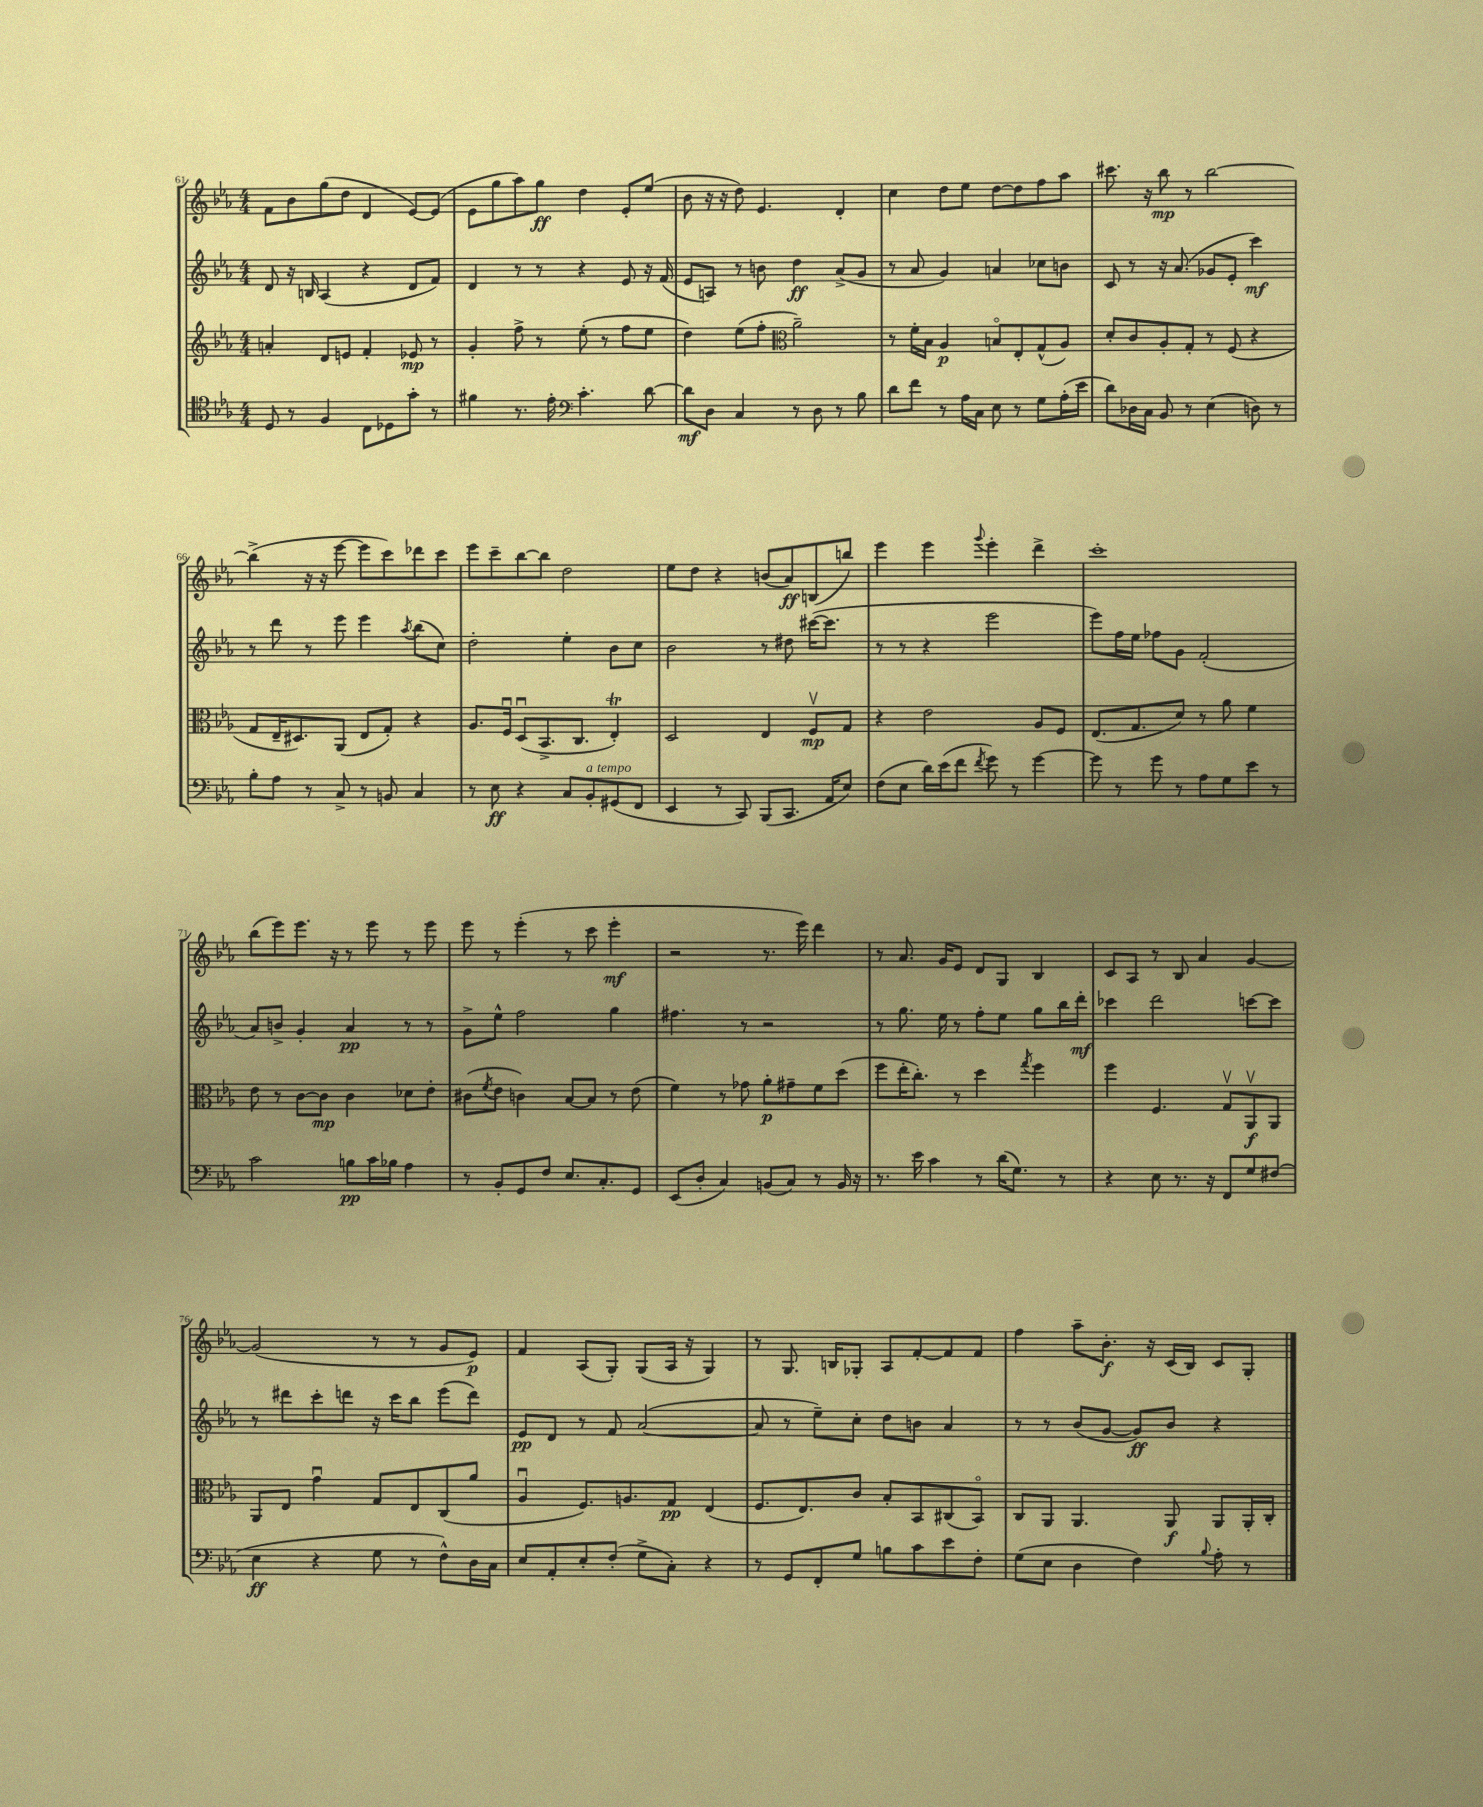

**kern	**kern	**kern	**kern
*staff4	*staff3	*staff2	*staff1
*clefC4	*clefG2	*clefG2	*clefG2
*k[b-e-a-]	*k[b-e-a-]	*k[b-e-a-]	*k[b-e-a-]
*M4/4	*M4/4	*M4/4	*M4/4
8D/	4a'/	8d/	8f\L
8r	.	16r	8b-\
.	.	16B/	.
4F/	8d/L	(4A-/	(8gg\
.	8e/J	.	8dd\J
8C\L	4f'/	4r	4d/
8D-\	.	.	.
8g'\J	8e-/	8d/L	[8e-/L)
8r	8r	8f/J)	(8e-/]J
=	=	=	=
4f#\	4g'/	4d/	8e-\L
.	.	.	8gg\
8.r	8ff^\	8r	8aa-\)
.	8r	8r	8gg\J
16e-'\	.	.	.
*clefF4	*	*	*
4.c'\	(8ee-'\	4r	4dd\
.	8r	.	.
.	8ff\L	8e-/	8e-'/L
[8d\	8ee-\J	16r	(8ee-/J
.	.	(16f/	.
=	=	=	=
8d\]L	4dd\)	8e-/L	8b-\
8D\J	.	8A/J)	16r
.	.	.	16r
4C/	(8ee-\L	8r	8dd\)
.	8ff'\J	8b\	4.e-/
*	*clefC3	*	*
8r	2a-~\)	4dd\	.
8D\	.	.	.
8r	.	(8a-^/L	4d'/
8B-\	.	8g/J	.
=	=	=	=
8d\L	8r	8r	4cc\
8f\J	16f'\LL	8a-/	.
.	16B-\JJ	.	.
8r	4A-/	4g/)	8dd\L
16A-\LL	.	.	8ee-\J
16C\JJ	.	.	.
8E-\	8Bo/L	4a/	[8dd\L
8r	8E-'/	.	8dd\]
8G\L	(8G^^/	8cc-\L	8ff\
(16A-'\L	8A-/J)	8b\J	8aa-\J
16e-\JJ	.	.	.
=	=	=	=
8d\L)	8d'/L	8c/	8.ccc#\
16D-\L	8c/	8r	.
16C\JJ	.	.	16r
8BB-/	8A-'/	16r	8bb-\
.	.	(8.a-/	.
8r	8G'/J	.	8r
(4E-\	8r	8g-/L	[2bb-\
.	(8F/	8e-'/J	.
8D\)	4r	4ccc\)	.
8r	.	.	.
=	=	=	=
8B-'\L	8G/L	8r	(4bb-^\]
8A-\J	16E-~/K	8ddd\	.
.	8.D#/)	.	.
8r	.	8r	16r
.	.	.	16r
8C^/	(8AA-/J	8eee-\	[8eee-\
8r	8E-/L	4eee-\	8eee-\]L
8BB/	8G'/J)	.	8ccc\)
.	.	8qaa-/	.
4C/	4r	(8bb-\L	8ddd-\
.	.	8cc\J)	8ccc\J
=	=	=	=
8r	8.A-/L	2dd'\	8eee-\L
8E-\	.	.	8ccc~\
.	16Fu/Jk	.	.
4r	(8Du/L	.	[8bb-\
.	8.BB-^/	.	8bb-\]J
8C/L	.	4ee-'\	2dd\
.	8.C/J	.	.
8BB-'/	.	.	.
(8GG#/	4E-'/)	8b-\L	.
8FF/J	.	8cc\J	.
=	=	=	=
4EE-/	2D/	2b-\	8ee-\L
.	.	.	8dd\J
8r	.	.	4r
8CC/)	.	.	.
(8BBB-/L	4E-/	8r	(8b/L
8.CC/J	.	8dd#\	8a-/)
.	8Fv/L	([16ccc#\LK	(8B/
16AA-/LK	.	8.ccc#\]J	.
8E-/J)	8G/J	.	8bb/J)
=	=	=	=
(8F\L	4r	8r	4eee-\
8E-\J	.	8r	.
16d\LL)	2e-\	4r	4eee-\
(16e-\J	.	.	.
8f\J	.	.	.
8qf/	.	.	8qqggg/
8g\)	.	2eee-\	4eee-'\
8r	.	.	.
[4g\	8A-/L	.	4ddd^\
.	8F/J	.	.
=	=	=	=
8g\]	(8.E-/L	8eee-\L)	1ccc'
8r	.	16ff\L	.
.	8.G/	16ee-\JJ	.
8g\	.	8ff-\L	.
8r	8d/J)	8g\J	.
8A-\L	8r	(2f'/	.
8G\	8a-\	.	.
8e-\J	4f\	.	.
8r	.	.	.
=	=	=	=
2c\	8e-\	8a-/L)	(8bb-\L
.	8r	8b^/J	8eee-\)
.	[8c\L	4g'/	8.eee-\J
.	8c\]J	.	.
.	.	.	16r
8B\L	4c\	4a-/	8r
16c\L	.	.	8eee-\
16B-\JJ	.	.	.
4A-\	8d-\L	8r	8r
.	8e-'\J	8r	8eee-\
=	=	=	=
8r	(8c#\L	8g^\L	8eee-\
.	8qf/	.	.
8BB-'/L	8e-\J	8ee-^^\J	8r
8GG/	4c\)	2ff\	(4eee-'\
8F/J	.	.	.
8.E-/L	[8B-/L	.	8r
.	8B-/]J	.	8ccc\
8.C'/	.	.	.
.	8r	4gg\	4eee-'\
8GG/J	(8e-\	.	.
=	=	=	=
(8EE-/L	4f\)	4.ff#\	2r
8D'/J	.	.	.
4C/)	8r	.	.
.	8g-\	8r	.
(8BB/L	8a-'\L	2r	8.r
8C/J)	8g#~\	.	.
.	.	.	16eee-\)
8r	8f\	.	4ddd\
16BB/	(8dd\J	.	.
16r	.	.	.
=	=	=	=
8.r	8ff\L	8r	8r
.	16ee-'\K	8.gg\	8.a-/
16e-\	8.cc'\J)	.	.
4c\	.	.	.
.	.	16ee-\	16g/LK
.	8r	8r	8e-/J
8r	4dd\	8ff'\L	8d/L
(16d\LK	.	8ee-\J	8G/J
8.G\J)	.	.	.
.	8qgg/	.	.
.	4ff\	8gg\L	4B-/
8r	.	16bb-\L	.
.	.	16ddd'\JJ	.
=	=	=	=
4r	4ff\	4ccc-\	8c/L
.	.	.	8A-/J
8E-\	4.F/	2ddd\	8r
8.r	.	.	8B-/
.	.	.	4a-/
16r	.	.	.
8FF/L	8Gv/L	.	.
8G/	8AA-v/	[8ccc\L	[4g/
(8F#/J	8AA-/J	8ccc\]J	.
=	=	=	=
4E-\	8AA-/L	8r	(2g/]
.	8E-/J	8ddd#\L	.
4r	4gu\	8ccc'\	.
.	.	8ddd\J	.
8G\	8G/L	16r	8r
.	.	16ccc\LK	.
8r	8E-/	8bb-\J	8r
8F^^\L)	(8C/	(8eee-\L	8g/L
16D\L	8a-/J	8ddd\J)	8e-/J)
16C\JJ	.	.	.
=	=	=	=
8E-/L	4A-u/	8e-/L	4f/
8AA-'/	.	8d/J	.
8E-'/	8.F/L)	8r	(8A-/L
(8F'/J	.	8f/	8G'/J)
.	8.A/	.	.
8G^\L	.	([2a-/	(8G/L
8C'\J)	8G/J	.	16A-/Jk
.	.	.	16r
4r	(4E-/	.	4G/)
=	=	=	=
8r	8.F/L	8a-/]	8r
8GG/L	.	8r	8.G/
.	8.E-/)	.	.
8FF'/	.	8ee-~\L)	.
.	.	.	16B/LK
8G/J	8c/J	8cc'\J	8G-'/J
8B\L	8B-'/L	8dd\L	8A-/L
8c\	8BB-/	8b\J	[8f'/
8e-\	(8C#/	4a-/	8f/]
8F'\J	8BB-o/J)	.	8f/J
=	=	=	=
(8G\L	8C/L	8r	4ff\
8E-\J	8AA-/J	8r	.
4D\	4.AA-/	(8b-/L	8aa-~\L
.	.	[8g/J	8.b-'\J
4F\)	.	8g/]L)	.
.	.	.	16r
.	8AA-/	8b-/J	(16c/LL
.	.	.	16B-/JJ)
8qqB-/	.	.	.
8A-'\	8AA-/L	4r	8c/L
8r	16AA-'/L	.	8G'/J
.	16C'/JJ	.	.
==	==	==	==
*-	*-	*-	*-
